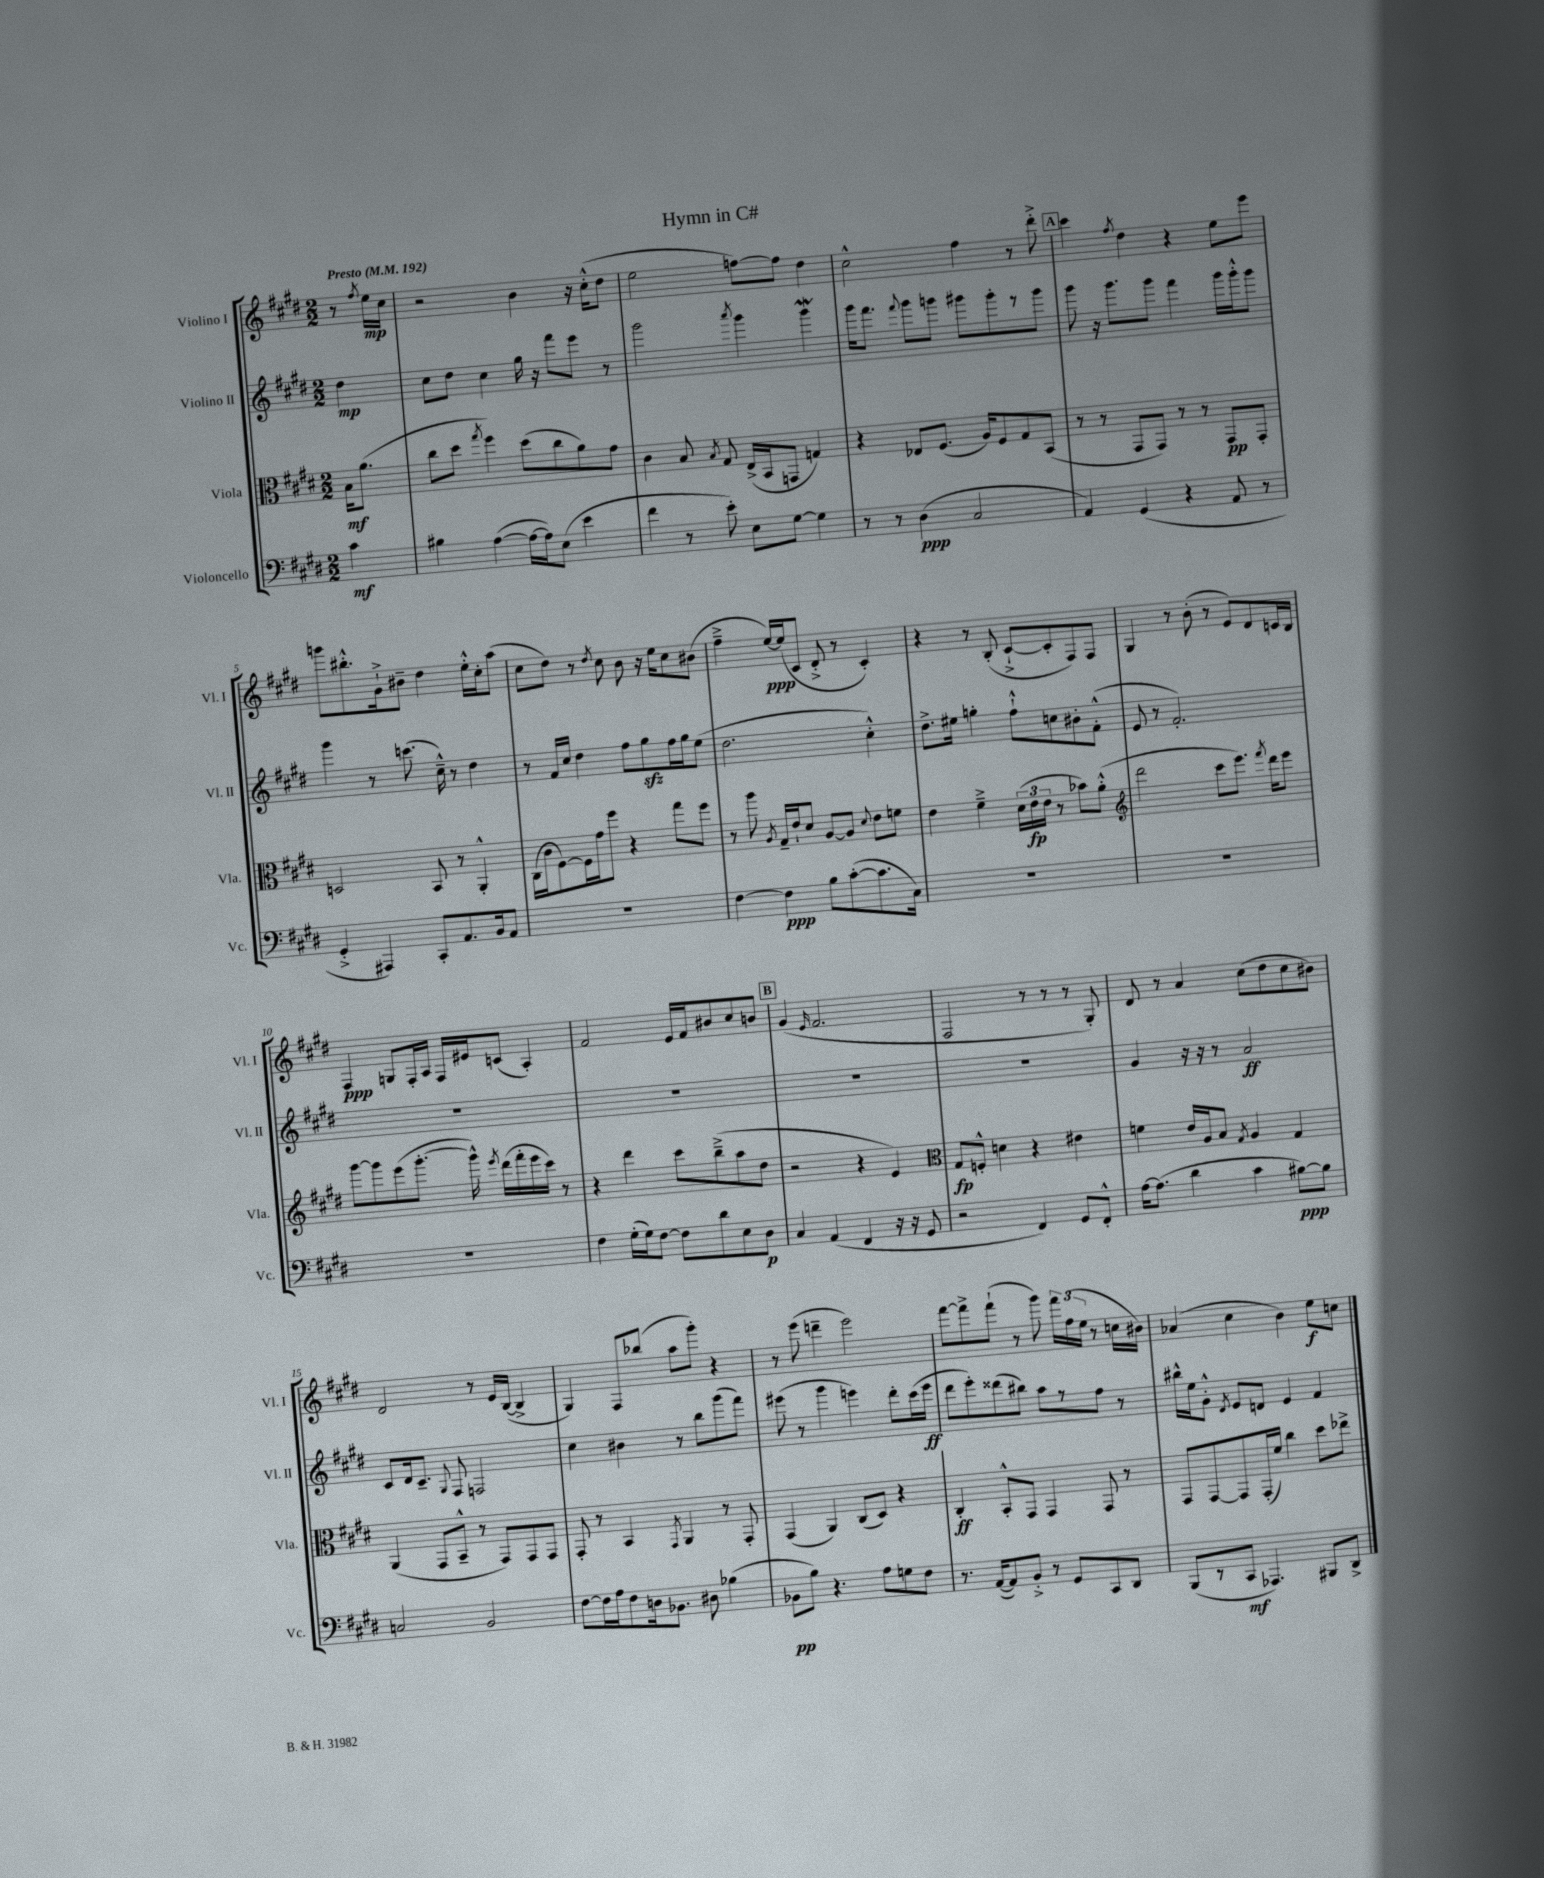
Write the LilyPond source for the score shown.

\header { title = "Hymn in C#" }
<<
\new StaffGroup <<
\new Staff = "s0" \with { instrumentName = "Violino I" shortInstrumentName = "Vl. I" } {
    \clef treble \key e \major \numericTimeSignature \time 2/2 \partial 4 \tempo "Presto" 4 = 192
    \autoBeamOff r8 \acciaccatura { fis''8 } e''16[\mp cis''16] |
    r2 b'4 r16 cis''16[-.-^( dis''8] |
    e''2 f''8[~) f''8] dis''4 |
    cis''2-^ fis''4 r8 dis'''8-.-> |
    \mark \markup { \box "A" } cis'''4 \acciaccatura { fis''8 } dis''4 r4 e''8[ e'''8] |
    g'''8[ bis''8.-.-^ gis'16-!-> bis'8]-- dis''4 e''16[-.-^ cis''16-. a''8]( |
    cis''8[ dis''8]) r8 \acciaccatura { dis''8 } cis''8 b'8 r16 e''16[ cis''8 bis'8]( |
    fis''4---> e''16[~\ppp) e''16( cis'8] dis'8-.-> r8 cis'4-.) |
    r4 r8 b8-.( cis'8[~-!-> cis'8-. fis8) fis8] |
    gis4 r8 b'8-.( r8 e'8[) dis'8 c'16 b16] |
    fis4\ppp g8[ fis16-. a16] fis16[ eis'16 c'8]( a4-.) |
    fis'2 e'16[ fis'16 bis'8 cis''8 b'8] |
    \mark \markup { \box "B" } gis'4( \grace { e'16 } fis'2. |
    fis2 r8 r8 r8 gis8-.) |
    dis'8 r8 a'4 cis''8[( dis''8 cis''8 bis'8]) |
    dis'2 r8 e'16[ b16]~( b4-> |
    gis4) fis8[ bes''8]( a''8[ gis'''8]-.) r4 |
    r8 e'''8( d'''4-- e'''2) |
    fis'''8[~ fis'''8-> fis'''8]-!( r8 gis'''8) \tuplet 3/2 { fis'''16[ fis''16( e''16] } r8 c''16[ bis'16]) |
    aes'4( cis''4 b'4) e''8[\f c''8] \bar "|." |
}
\new Staff = "s1" \with { instrumentName = "Violino II" shortInstrumentName = "Vl. II" } {
    \clef treble \key e \major \numericTimeSignature \time 2/2 \partial 4
    \autoBeamOff dis''4\mp |
    cis''8[ dis''8] cis''4 gis''16 r16 fis'''8[ e'''8] r8 |
    gis'''2 \acciaccatura { a'''8 } gis'''4 gis'''4\mordent |
    gis'''16[ fis'''8.] \appoggiatura { fis'''8 } gis'''8[ g'''8] gis'''8[ gis'''8-. r8 gis'''8] |
    \mark \markup { \box "A" } gis'''8 r16 gis'''8.[ gis'''8] fis'''4 gis'''16[ gis'''16-.-^ gis'''8] |
    gis'''4 r8 c'''8.( cis''16---^) r8 dis''4 |
    r8 fis'16[ cis''16] dis''4 fis''8[ gis''8\sfz fis''16 gis''16 e''8]( |
    dis''2. cis''4-.-^) |
    dis''8.[-> eis''16] g''4-. fis''8[-!-^ c''8 bis'8-. fis'8]-.-^( |
    e'8 r8 fis'2.-.) |
    R1 |
    R1 |
    \mark \markup { \box "B" } R1 |
    R1 |
    gis'4 r16 r16 r8 a'2\ff |
    cis'8[ dis'16 cis'8.]-- \appoggiatura { gis8 } fis8 f2 |
    cis''4 bis'4 r8 b''8[ gis'''8( fis'''8]) |
    eis'''8( r8 gis'''4 e'''4) dis'''8[-. cis'''16( e'''16]\ff |
    dis'''8[ e'''8-.) disis'''8( bis''8]) a''8[ r8 fis''8] r8 |
    bis''16[-^ e''16 gis'8]-.-^ \acciaccatura { dis'8 } e'8[ d'8] e'4 fis'4 \bar "|." |
}
\new Staff = "s2" \with { instrumentName = "Viola" shortInstrumentName = "Vla." } {
    \clef alto \key e \major \numericTimeSignature \time 2/2 \partial 4
    \autoBeamOff b16[\mf a'8.]( |
    cis''8[ dis''8] \acciaccatura { gis''8 } fis''4) dis''8[( cis''8 a'8) gis'8] |
    cis'4 b8 \acciaccatura { b8 } gis8 e16[->( b,16 g,8] g4) |
    r4 ees8[ fis8.]( a16[) fis8 gis8 b,8]( |
    \mark \markup { \box "A" } r8 r8 gis,8[ gis,8]) r8 r8 gis,8[\pp gis,8]-. |
    d2 b,8 r8 a,4-.-^ |
    cis16[( cis'16 fis8~) fis16 gis'16 fis''8] r4 gis''8[ fis''8] |
    r8 a''8 \acciaccatura { a8 } gis16[-- e'16-! dis'8] a8[~ a8] \appoggiatura { dis'8 } e'8[ f'8] |
    e'4 fis'4---> \tuplet 3/2 { dis'16[( e'16\fp e'16] } r8 bes'8[) a'8]-.-^( |
    \clef treble dis'''2 cis'''8[ e'''8.]) \acciaccatura { fis'''8 } dis'''16[ e'''8] |
    gis'''8[~ gis'''8 e'''8( gis'''8.]~-. gis'''16-^) \acciaccatura { e'''8 } dis'''16[( fis'''16-. e'''16 cis'''16]) r8 |
    r4 dis'''4 cis'''8[ b''8--->( a''8 dis''8] |
    \mark \markup { \box "B" } r2 r4 e'4) |
    \clef alto gis8[\fp f8]-.-^ d'4 r4 eis'4 |
    f'4 e'16[ a16 b8] \acciaccatura { gis8 } a4 gis4 |
    a,4( gis,8[ b,8]---^ r8 gis,8[) gis,8 gis,8] |
    gis,8-. r8 b,4 \acciaccatura { gis,8 } a,4 r8 gis,8-. |
    gis,4( a,4) cis8[( dis8]) r4 |
    cis4-.\ff b,8[-.-^ gis,8] gis,4 gis,8 r8 |
    gis,8[ gis,8~ gis,8 gis,16-.( fis'16]) cis''4 dis''8[ ees''8]-> \bar "|." |
}
\new Staff = "s3" \with { instrumentName = "Violoncello" shortInstrumentName = "Vc." } {
    \clef bass \key e \major \numericTimeSignature \time 2/2 \partial 4
    \autoBeamOff cis'4\mf |
    bis4 a4~( a16[~ a16) e8]( e'4 |
    fis'4 r8 e'8-.) e8[ gis8]~ gis4 |
    r8 r8 dis4\ppp( cis2 |
    \mark \markup { \box "A" } a,4) gis,4( r4 a,8 r8 |
    gis,4-.-> ais,,4) cis,8[-. a,8. b,16 a,8] |
    R1 |
    fis4~ fis4\ppp b8[ cis'8~-.( cis'8. cis16]) |
    R1 |
    R1 |
    R1 |
    fis4 gis16[-.( gis16) fis8]~ fis8[ dis'8 e8 dis8]\p |
    \mark \markup { \box "B" } cis4 a,4( fis,4 r16 r16 gis,8 |
    r2 fis,4) gis,8[ fis,8]-.-^ |
    a16[~ a8.]( dis'4 cis'4 bis8[~\ppp) bis8] |
    c2 b,2 |
    fis8[~ fis16 a16 fis8 d16 bes,8.] dis8 bes4( |
    bes,8[\pp b8]) r4. a8[ g8 fis8] |
    r8. a,16[~( a,8) b,8]-.-> r8 gis,8[ cis,8 dis,8] |
    b,,8[( r8 cis,8]\mf aes,,4.) bis,,8[ dis,8]-> \bar "|." |
}
>>
>>
